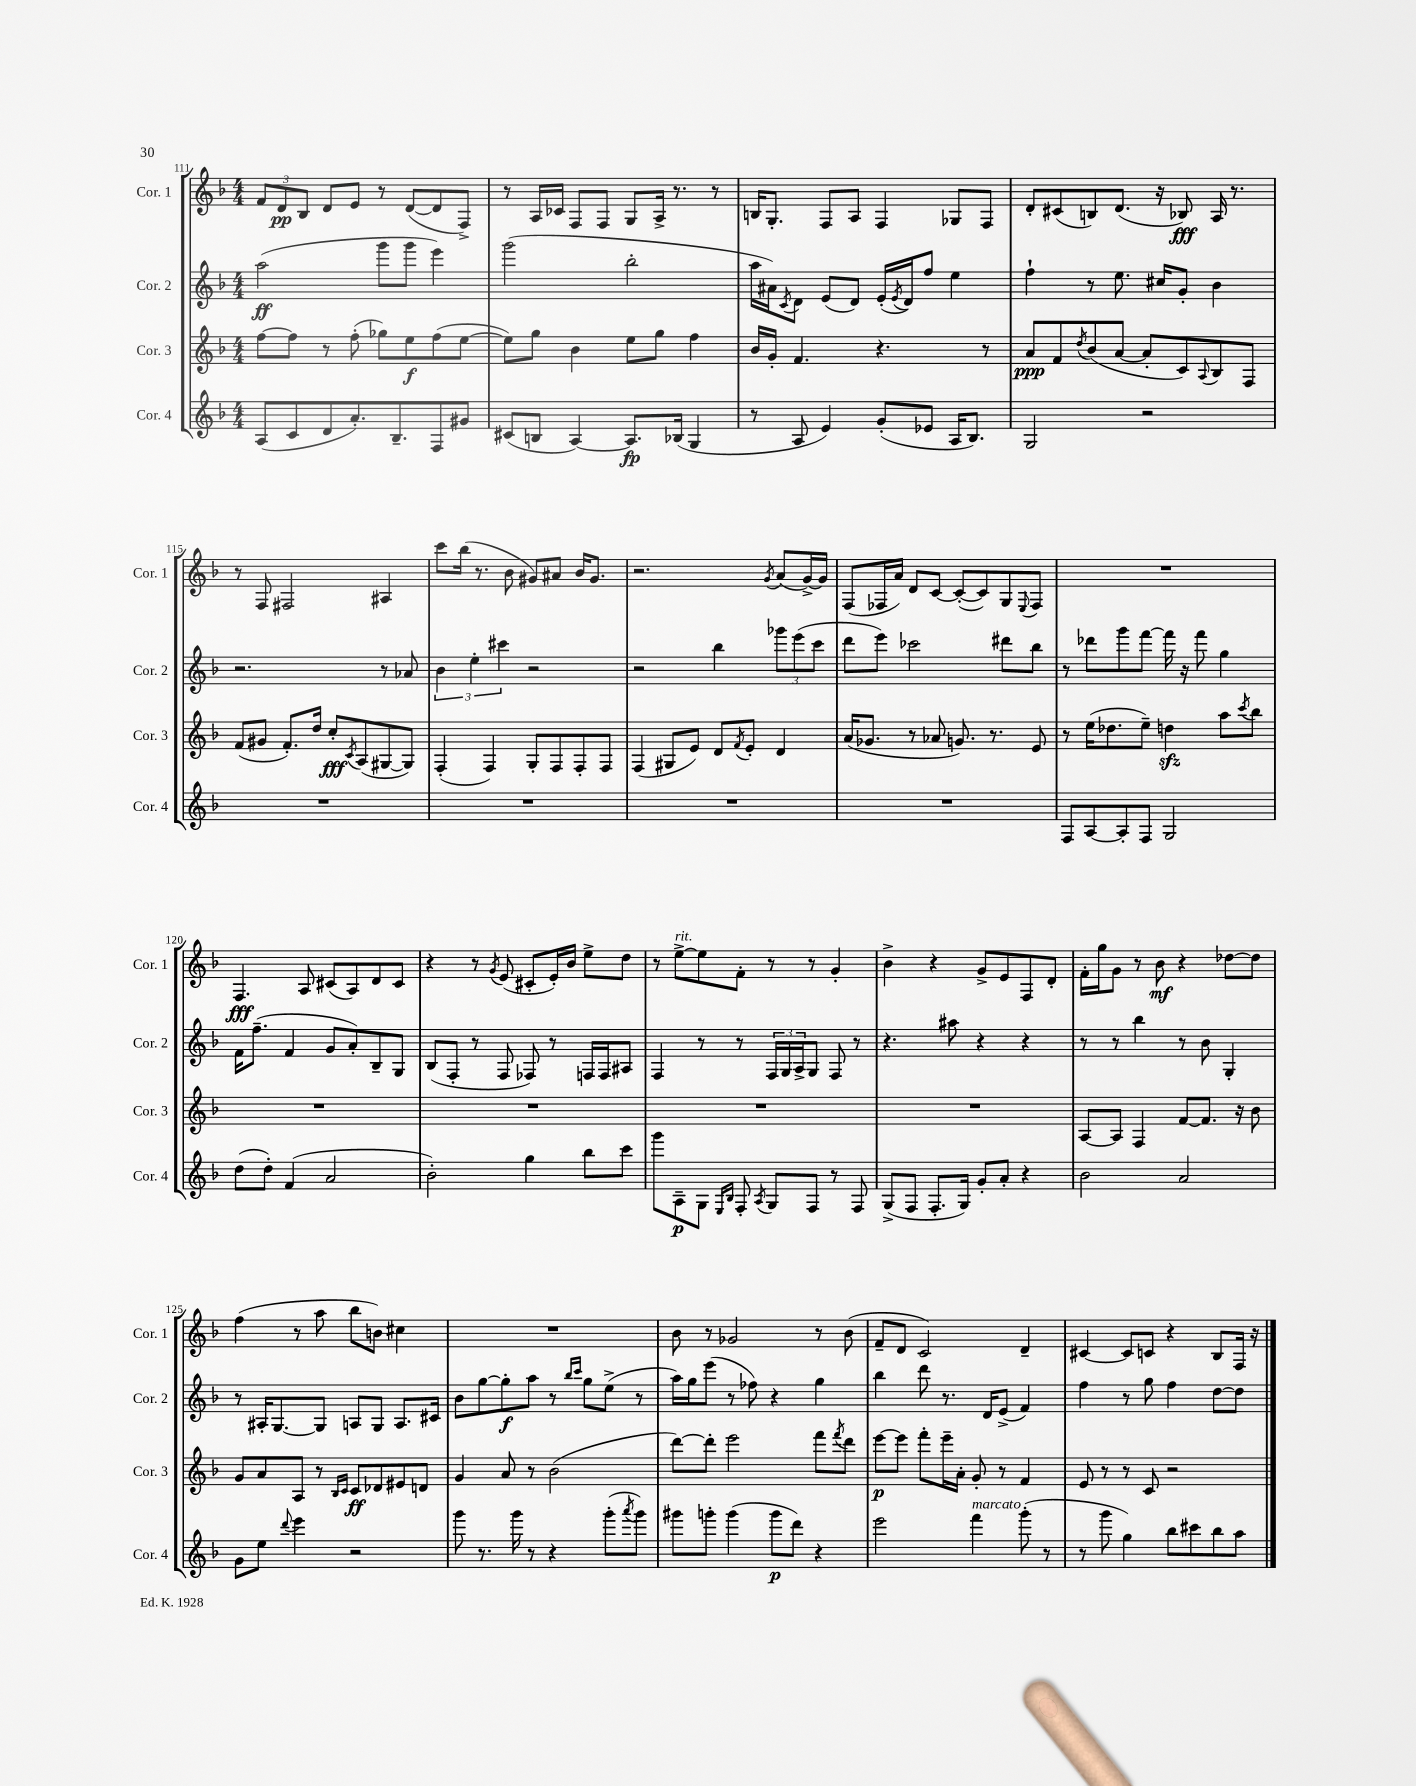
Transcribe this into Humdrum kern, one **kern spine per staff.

**kern	**dynam	**kern	**dynam	**kern	**dynam	**kern	**dynam
*part4	*part4	*part3	*part3	*part2	*part2	*part1	*part1
*staff4	*staff4	*staff3	*staff3	*staff2	*staff2	*staff1	*staff1
*I"Cor. 4	*	*I"Cor. 3	*	*I"Cor. 2	*	*I"Cor. 1	*
*I'Cor. 4	*	*I'Cor. 3	*	*I'Cor. 2	*	*I'Cor. 1	*
*clefG2	*	*clefG2	*	*clefG2	*	*clefG2	*
*k[b-]	*	*k[b-]	*	*k[b-]	*	*k[b-]	*
*M4/4	*	*M4/4	*	*M4/4	*	*M4/4	*
=111	=111	=111	=111	=111	=111	=111	=111
(8A/L	.	[8ff\L	.	(2aa\	ff	12f/L	.
.	.	.	.	.	.	12d/	pp
8c/	.	8ff\J]	.	.	.	.	.
.	.	.	.	.	.	12B-/J	.
8d/	.	8r	.	.	.	8d/L	.
8.a'/)	.	(8ff'\	.	.	.	8e/J	.
.	.	8gg-X\L)	.	8ggg\L	.	8r	.
8.B-~/	.	.	.	.	.	.	.
.	.	8ee\	f	8ggg\J	.	([8d/L	.
8F/	.	(8ff\	.	4eee\)	.	8d/]	.
8g#X/J	.	[8ee\J	.	.	.	8F^/J)	.
=112	=112	=112	=112	=112	=112	=112	=112
(8c#X/L	.	8ee\L])	.	(2ggg\	.	8r	.
8Bn/J	.	8gg\J	.	.	.	16A/LL	.
.	.	.	.	.	.	16c-X/JJ	.
[4A/)	.	4b-\	.	.	.	8F/L	.
.	.	.	.	.	.	8F/J	.
8.A/L]	fp	8ee\L	.	2bb-'\	.	8G/L	.
.	.	8gg\J	.	.	.	16A^/Jk	.
(16B-X/Jk	.	.	.	.	.	8.r	.
4G/	.	4ff\	.	.	.	.	.
.	.	.	.	.	.	8r	.
=113	=113	=113	=113	=113	=113	=113	=113
8r	.	16b-/LL	.	16aa\LL	.	16Bn/KL	.
.	.	16g'/JJ	.	16a#X\J)	.	8.G'/J	.
.	.	.	.	8qc/	.	.	.
8A/	.	4.f/	.	8d\J	.	.	.
4e/)	.	.	.	(8e/L	.	8F/L	.
.	.	.	.	8d/J)	.	8A/J	.
(8g'/L	.	4.r	.	(16e'/LL	.	4F/	.
.	.	.	.	8qe/	.	.	.
.	.	.	.	16d/J)	.	.	.
8e-X/J	.	.	.	8ff/J	.	.	.
16A/KL	.	.	.	4ee\	.	8G-X/L	.
8.B-/J)	.	.	.	.	.	.	.
.	.	8r	.	.	.	8F/J	.
=114	=114	=114	=114	=114	=114	=114	=114
2G/	.	8a/L	ppp	4ff`\	.	8d'/L	.
.	.	8f/	.	.	.	(8c#X/	.
.	.	8qdd/	.	.	.	.	.
.	.	(8b-/	.	8r	.	8Bn/)	.
.	.	[8a/J	.	8.ee\	.	(8.d/J	.
2r	.	8a'/L]	.	.	.	.	.
.	.	.	.	16cc#X/KL	.	16r	.
.	.	8c/)	.	8g'/J	.	8B-X/)	fff
.	.	8qqA/	.	.	.	.	.
.	.	8B-/	.	4b-\	.	16A/	.
.	.	.	.	.	.	8.r	.
.	.	8F/J	.	.	.	.	.
!!LO:LB:g=z
=115	=115	=115	=115	=115	=115	=115	=115
1r	.	(8f/L	.	2.r	.	8r	.
.	.	8g#X/J	.	.	.	8F/	.
.	.	8.f'/L)	.	.	.	2F#X/	.
.	.	16dd/Jk	.	.	.	.	.
.	.	8cc'/L	fff	.	.	.	.
.	.	8qc/	.	.	.	.	.
.	.	(8A/	.	.	.	.	.
.	.	[8G#X/	.	8r	.	4A#X/	.
.	.	8G#/J])	.	8a-X/	.	.	.
=116	=116	=116	=116	=116	=116	=116	=116
1r	.	(4F'/	.	6b-\	.	8ccc\L	.
.	.	.	.	.	.	(16bb-\Jk	.
.	.	.	.	6ee'\	.	.	.
.	.	.	.	.	.	8.r	.
.	.	4F/)	.	.	.	.	.
.	.	.	.	6ccc#X\	.	.	.
.	.	.	.	.	.	8b-\	.
.	.	8G'/L	.	2r	.	8g#X/L)	.
.	.	8F/	.	.	.	8a#X/J	.
.	.	8F'/	.	.	.	16b-/KL	.
.	.	.	.	.	.	8.g#/J	.
.	.	8F/J	.	.	.	.	.
=117	=117	=117	=117	=117	=117	=117	=117
1r	.	(4F/	.	2r	.	2.r	.
.	.	8G#X/L	.	.	.	.	.
.	.	8e/J)	.	.	.	.	.
.	.	8d/L	.	4bb-\	.	.	.
.	.	8qf/	.	.	.	.	.
.	.	8e'/J	.	.	.	.	.
.	.	.	.	.	.	8qg/	.
.	.	4d/	.	12ggg-X\L	.	(8a/L	.
.	.	.	.	(12eee\	.	.	.
.	.	.	.	.	.	[16g^/L)	.
.	.	.	.	12ccc\J	.	.	.
.	.	.	.	.	.	16g/JJ]	.
=118	=118	=118	=118	=118	=118	=118	=118
1r	.	(16a/KL	.	8ddd\L	.	(8F/L	.
.	.	8.g-X/J	.	.	.	.	.
.	.	.	.	8eee\J)	.	16F-X/L	.
.	.	.	.	.	.	16a/JJ)	.
.	.	8r	.	2ccc-X\	.	8d/L	.
.	.	8a-X/	.	.	.	[8c/J	.
.	.	8.gn/)	.	.	.	(8c'/L_	.
.	.	.	.	.	.	8c/])	.
.	.	8.r	.	.	.	.	.
.	.	.	.	8ddd#X\L	.	8G/	.
.	.	.	.	.	.	8qqE/	.
.	.	8e/	.	8bb-\J	.	8F-/J	.
=119	=119	=119	=119	=119	=119	=119	=119
8F/L	.	8r	.	8r	.	1r	.
[8A/	.	(16ee\KL	.	8ddd-X\L	.	.	.
.	.	8.dd-X\	.	.	.	.	.
8A'/]	.	.	.	8ggg\	.	.	.
8F/J	.	8ee~\J)	.	[8fff\J	.	.	.
2G/	.	4ddnzz\	.	16fff\]	.	.	.
.	.	.	.	16r	.	.	.
.	.	.	.	8fff\	.	.	.
.	.	8aa\L	.	4gg\	.	.	.
.	.	8qccc/	.	.	.	.	.
.	.	8bb-\J	.	.	.	.	.
!!LO:LB:g=z
=120	=120	=120	=120	=120	=120	=120	=120
(8dd\L	.	1r	.	16f\KL	.	4.F/	fff
.	.	.	.	(8.ff~\J	.	.	.
8dd'\J)	.	.	.	.	.	.	.
(4f/	.	.	.	4f/	.	.	.
.	.	.	.	.	.	8A/	.
2a/	.	.	.	8g/L	.	(8c#X/L	.
.	.	.	.	8a'/)	.	8A/)	.
.	.	.	.	8B-~/	.	8d/	.
.	.	.	.	8G/J	.	8c#/J	.
=121	=121	=121	=121	=121	=121	=121	=121
2b-'\)	.	1r	.	(8B-/L	.	4r	.
.	.	.	.	8F'/J	.	.	.
.	.	.	.	8r	.	8r	.
.	.	.	.	.	.	8qg/	.
.	.	.	.	8F/	.	(8e/	.
4gg\	.	.	.	8F-X/)	.	8c#X'/L	.
.	.	.	.	8r	.	16e'/L)	.
.	.	.	.	.	.	16b-/JJ	.
8bb-\L	.	.	.	16Fn/LL	.	8ee^\L	.
.	.	.	.	16F/J	.	.	.
8ccc\J	.	.	.	8A#X/J	.	8dd\J	.
=122	=122	=122	=122	=122	=122	=122	=122
8ggg\L	.	1r	.	4F/	.	8r	.
!	!	!	!	!	!	!LO:TX:a:i:t=rit.	!
8A~\	p	.	.	.	.	[8ee^\L	.
8G\J	.	.	.	8r	.	8ee\]	.
16qqE/LL	.	.	.	.	.	.	.
16qqB-/JJ	.	.	.	.	.	.	.
8F'/	.	.	.	8r	.	8f'\J	.
8qA/	.	.	.	.	.	.	.
8G/L	.	.	.	24F/LL	.	8r	.
.	.	.	.	24G/	.	.	.
.	.	.	.	24A^/J	.	.	.
8F/J	.	.	.	8G/J	.	8r	.
8r	.	.	.	8F/	.	4g'/	.
8F/	.	.	.	8r	.	.	.
=123	=123	=123	=123	=123	=123	=123	=123
(8G^/L	.	1r	.	4.r	.	4b-^\	.
8F/J	.	.	.	.	.	.	.
8.F'/L	.	.	.	.	.	4r	.
.	.	.	.	8aa#X\	.	.	.
16G/Jk)	.	.	.	.	.	.	.
8g'/L	.	.	.	4r	.	8g^/L	.
8a'/J	.	.	.	.	.	8e/	.
4r	.	.	.	4r	.	8F/	.
.	.	.	.	.	.	8d'/J	.
=124	=124	=124	=124	=124	=124	=124	=124
2b-\	.	[8A/L	.	8r	.	16f'\LL	.
.	.	.	.	.	.	16gg\J	.
.	.	8A/J]	.	8r	.	8g\J	.
.	.	4F/	.	4bb-\	.	8r	.
.	.	.	.	.	.	8b-\	mf
2a/	.	[8f/L	.	8r	.	4r	.
.	.	8.f/J]	.	8b-\	.	.	.
.	.	.	.	4G'/	.	[8dd-X\L	.
.	.	16r	.	.	.	.	.
.	.	8b-\	.	.	.	8dd-\J]	.
!!LO:LB:g=z
=125	=125	=125	=125	=125	=125	=125	=125
8g\L	.	8g/L	.	8r	.	(4ff\	.
8ee\J	.	8a/	.	16A#X'/KL	.	.	.
.	.	.	.	[8.G/	.	.	.
8qqddd/	.	.	.	.	.	.	.
4eee\	.	8A/J	.	.	.	8r	.
.	.	8r	.	8G/J]	.	8aa\	.
.	.	16qqB-/LL	.	.	.	.	.
.	.	16qqc/JJ	.	.	.	.	.
2r	.	8c/L	ff	8An/L	.	8bb-\L	.
.	.	8d-X/	.	8G/J	.	8bn\J)	.
.	.	8e#X/	.	8.A/L	.	4cc#X\	.
.	.	8dn/J	.	.	.	.	.
.	.	.	.	16c#X/Jk	.	.	.
=126	=126	=126	=126	=126	=126	=126	=126
8ggg\	.	4g/	.	8b-\L	.	1r	.
8.r	.	.	.	[8gg\	.	.	.
.	.	8a/	.	8gg'\]	f	.	.
16ggg\	.	.	.	.	.	.	.
8r	.	8r	.	8aa\J	.	.	.
4r	.	(2b-\	.	8r	.	.	.
.	.	.	.	16qqbb-/LL	.	.	.
.	.	.	.	16qqccc/JJ	.	.	.
.	.	.	.	8gg\L	.	.	.
(8ggg'\L	.	.	.	(8ee^\J	.	.	.
8qaaa/	.	.	.	.	.	.	.
8ggg\J)	.	.	.	8r	.	.	.
=127	=127	=127	=127	=127	=127	=127	=127
8ggg#X\L	.	[8ddd\L)	.	16aa\LL)	.	8b-\	.
.	.	.	.	16gg\J	.	.	.
8gggn'\J	.	8ddd'\J]	.	(8eee\J	.	8r	.
(4ggg\	.	2eee\	.	8r	.	2g-X/	.
.	.	.	.	8ff-X\)	.	.	.
8ggg\L	p	.	.	4r	.	.	.
8ddd\J)	.	.	.	.	.	.	.
4r	.	8fff\L	.	4gg\	.	8r	.
.	.	8qfff/	.	.	.	.	.
.	.	8ddd\J	.	.	.	(8b-\	.
=128	=128	=128	=128	=128	=128	=128	=128
2eee\	.	[8eee\L	p	4bb-\	.	8f~/L	.
.	.	8eee\J]	.	.	.	8d/J	.
.	.	8fff'\L	.	8ddd\	.	2c/)	.
.	.	16eee~\L	.	8.r	.	.	.
.	.	16a'\JJ	.	.	.	.	.
!LO:TX:a:i:t=marcato	!	!	!	!	!	!	!
4fff\	.	8g'/	.	.	.	.	.
.	.	.	.	16d/KL	.	.	.
.	.	8r	.	(8e^/J	.	.	.
(8ggg'\	.	4f/	.	4f/)	.	4d~/	.
8r	.	.	.	.	.	.	.
=129	=129	=129	=129	=129	=129	=129	=129
8r	.	8e/	.	4ff\	.	[4c#X/	.
8ggg\	.	8r	.	.	.	.	.
4gg\)	.	8r	.	8r	.	8c#/L]	.
.	.	8c/	.	8gg\	.	8cn/J	.
8bb-\L	.	2r	.	4ff\	.	4r	.
8ccc#X\	.	.	.	.	.	.	.
8bb-\	.	.	.	[8dd\L	.	8B-/L	.
8aa\J	.	.	.	8dd\J]	.	16F/Jk	.
.	.	.	.	.	.	16r	.
==	==	==	==	==	==	==	==
*-	*-	*-	*-	*-	*-	*-	*-
